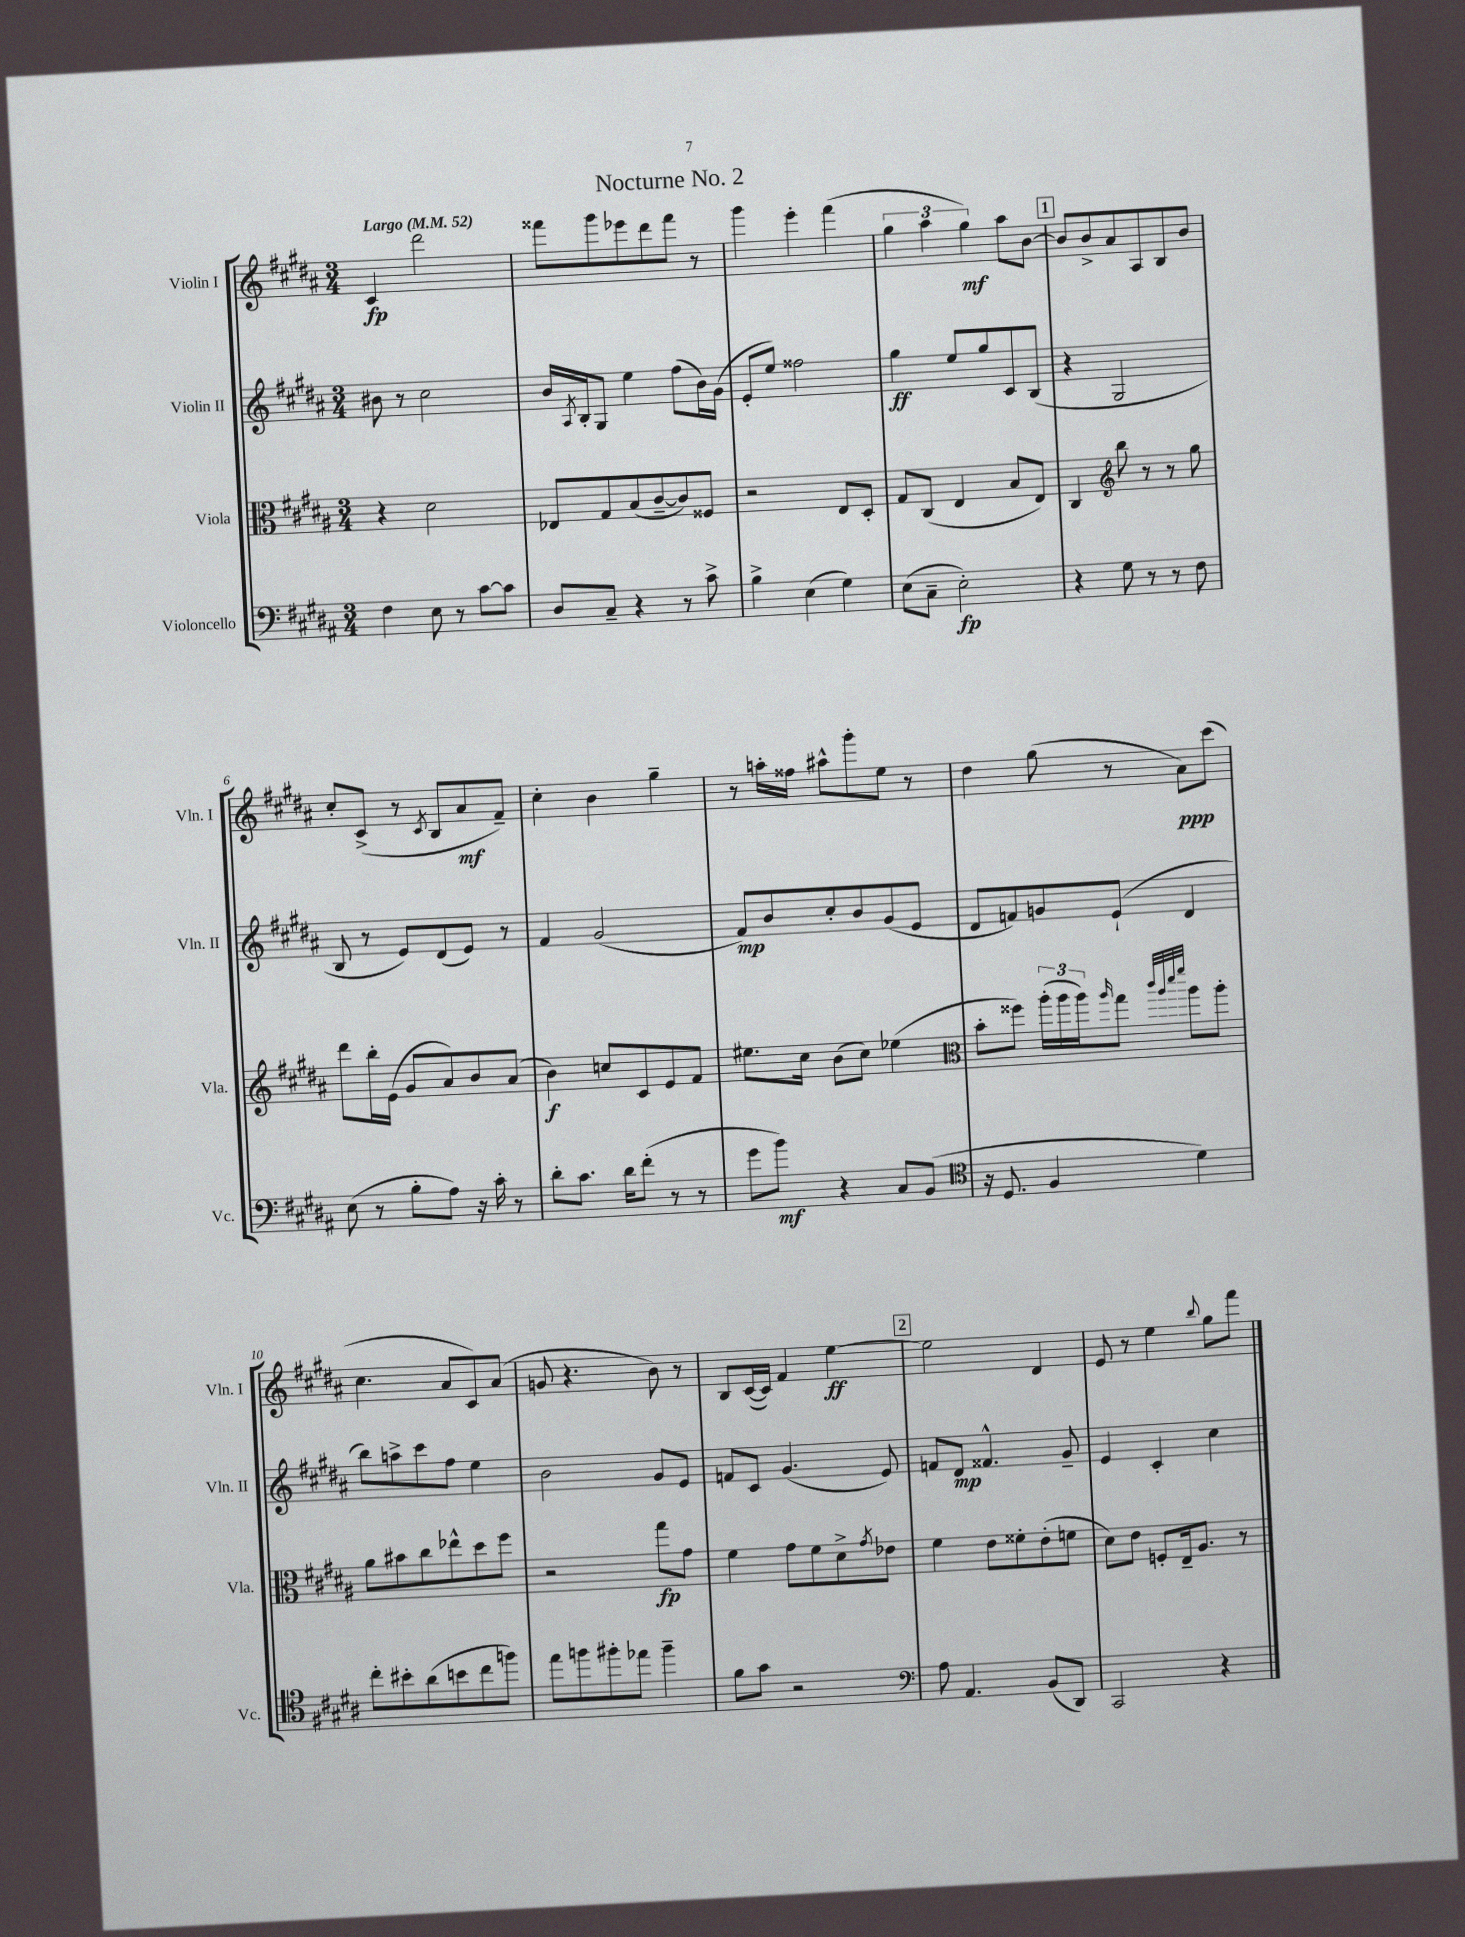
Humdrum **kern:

**kern	**kern	**kern	**kern
*staff4	*staff3	*staff2	*staff1
*clefF4	*clefC3	*clefG2	*clefG2
*k[f#c#g#d#a#]	*k[f#c#g#d#a#]	*k[f#c#g#d#a#]	*k[f#c#g#d#a#]
*M3/4	*M3/4	*M3/4	*M3/4
*MM52	*MM52	*MM52	*MM52
4F#	4r	8b#	4c#
.	.	8r	.
8E	2d#	2cc#	2ddd#
8r	.	.	.
[8c#	.	.	.
8c#]	.	.	.
=	=	=	=
8D#	8E-	16b	8fff##
.	.	8qA#	.
.	.	16B'	.
8C#~	8G#	8G#	8ggg#
4r	(8B	4ee	8eee-
.	[8c#~	.	8ddd#
8r	8c#])	(8ff#	8fff##
8c#^	8F##	16b)	8r
.	.	(16g#	.
=	=	=	=
4B^	2r	8e'	4ggg#
.	.	8ee)	.
(4E	.	2ff##	4eee'
4G#)	8E	.	(4fff#
.	8D#'	.	.
=	=	=	=
(8E	8G#	4gg#	6gg#
8C#~	(8C#	.	.
.	.	.	6aa#
2E')	4E	8ee	.
.	.	.	6gg#)
.	.	8gg#	.
.	8B	8c#	8aa#
.	8E)	(8B	[8b
=	=	=	=
4r	4C#	4r	8b]
.	.	.	8b^
*	*clefG2	*	*
8G#	8bb	2G#	8a#
8r	8r	.	8A#
8r	8r	.	8B
8F#	8gg#	.	8b
=	=	=	=
(8E	8ddd#	8B	8cc#'
8r	16bb'	8r	(8c#^
.	(16e	.	.
8B'	8g#	8e)	8r
.	.	.	8qc#
8A#)	8a#)	(8d#	8B
16r	8b	8e)	8a#
16c#'	.	.	.
8r	(8a#	8r	8f#~)
=	=	=	=
8d#'	4b)	4f#	4cc#'
8.c#	.	.	.
.	8cc	(2g#	4b
16d#	.	.	.
(8f#'	8c#	.	.
8r	8e	.	4gg#~
8r	8f#	.	.
=	=	=	=
8g#	8.ee#	8f#)	8r
8b)	.	8b	16aa'
.	16cc#	.	16ff##
4r	(8b	8cc#'	8aa#^^
.	8cc#)	8b	8ggg#'
8C#	(4ee-	(8g#	8ee
(8BB	.	8e	8r
=	=	=	=
*clefC4	*clefC3	*	*
16r	8b'	8d#	4dd#
8.D#	.	.	.
.	8ff##)	8f)	.
4F#	(24aa#'	8g	(8gg#
.	24aa#	.	.
.	24aa#)	.	.
.	16qqaa#	.	.
.	8gg#	(8e`	8r
.	32qqccc#	.	.
.	32qqaa#	.	.
.	32qqddd#	.	.
.	32qqfff#	.	.
4d#)	8aa#	4d#	8a#)
.	8aa#'	.	(8ccc#
=	=	=	=
8cc#'	8a#	8bb)	4.cc#
8b#'	8b#	8aa^	.
(8a#	8cc#	8ccc#	.
8b	8ee-^^	8ff#	8a#
8cc#	8dd#	4ee	8c#)
8ff)	8ff#	.	(8a#
=	=	=	=
8ee	2r	2b	8g
8ff	.	.	4.r
8ff#'	.	.	.
8ee-	.	.	.
4ff#~	8gg#	8g#	8b)
.	8g#	8e	8r
=	=	=	=
8f#	4f#	8f	8B
8g#	.	8c#	([16c#
.	.	.	16c#])
2r	8g#	(4.g#	4f#
.	8f#	.	.
.	8d#^	.	[4ee
.	8qg#	.	.
.	8e-	8e)	.
=	=	=	=
*clefF4	*	*	*
8A#	4f#	8f	2ee]
4.AA#	.	8d#	.
.	8e	4.f##^^	.
.	8f##'	.	.
(8BB	(8e'	.	4d#
8DD#)	8f	8g#~	.
=	=	=	=
2CC#	8d#)	4e	8e
.	8e	.	8r
.	8F'	4c#'	4ee
.	16E~	.	.
.	8.A#	.	.
.	.	.	8qqbb
4r	.	4cc#	8gg#
.	8r	.	8fff#
==	==	==	==
*-	*-	*-	*-
